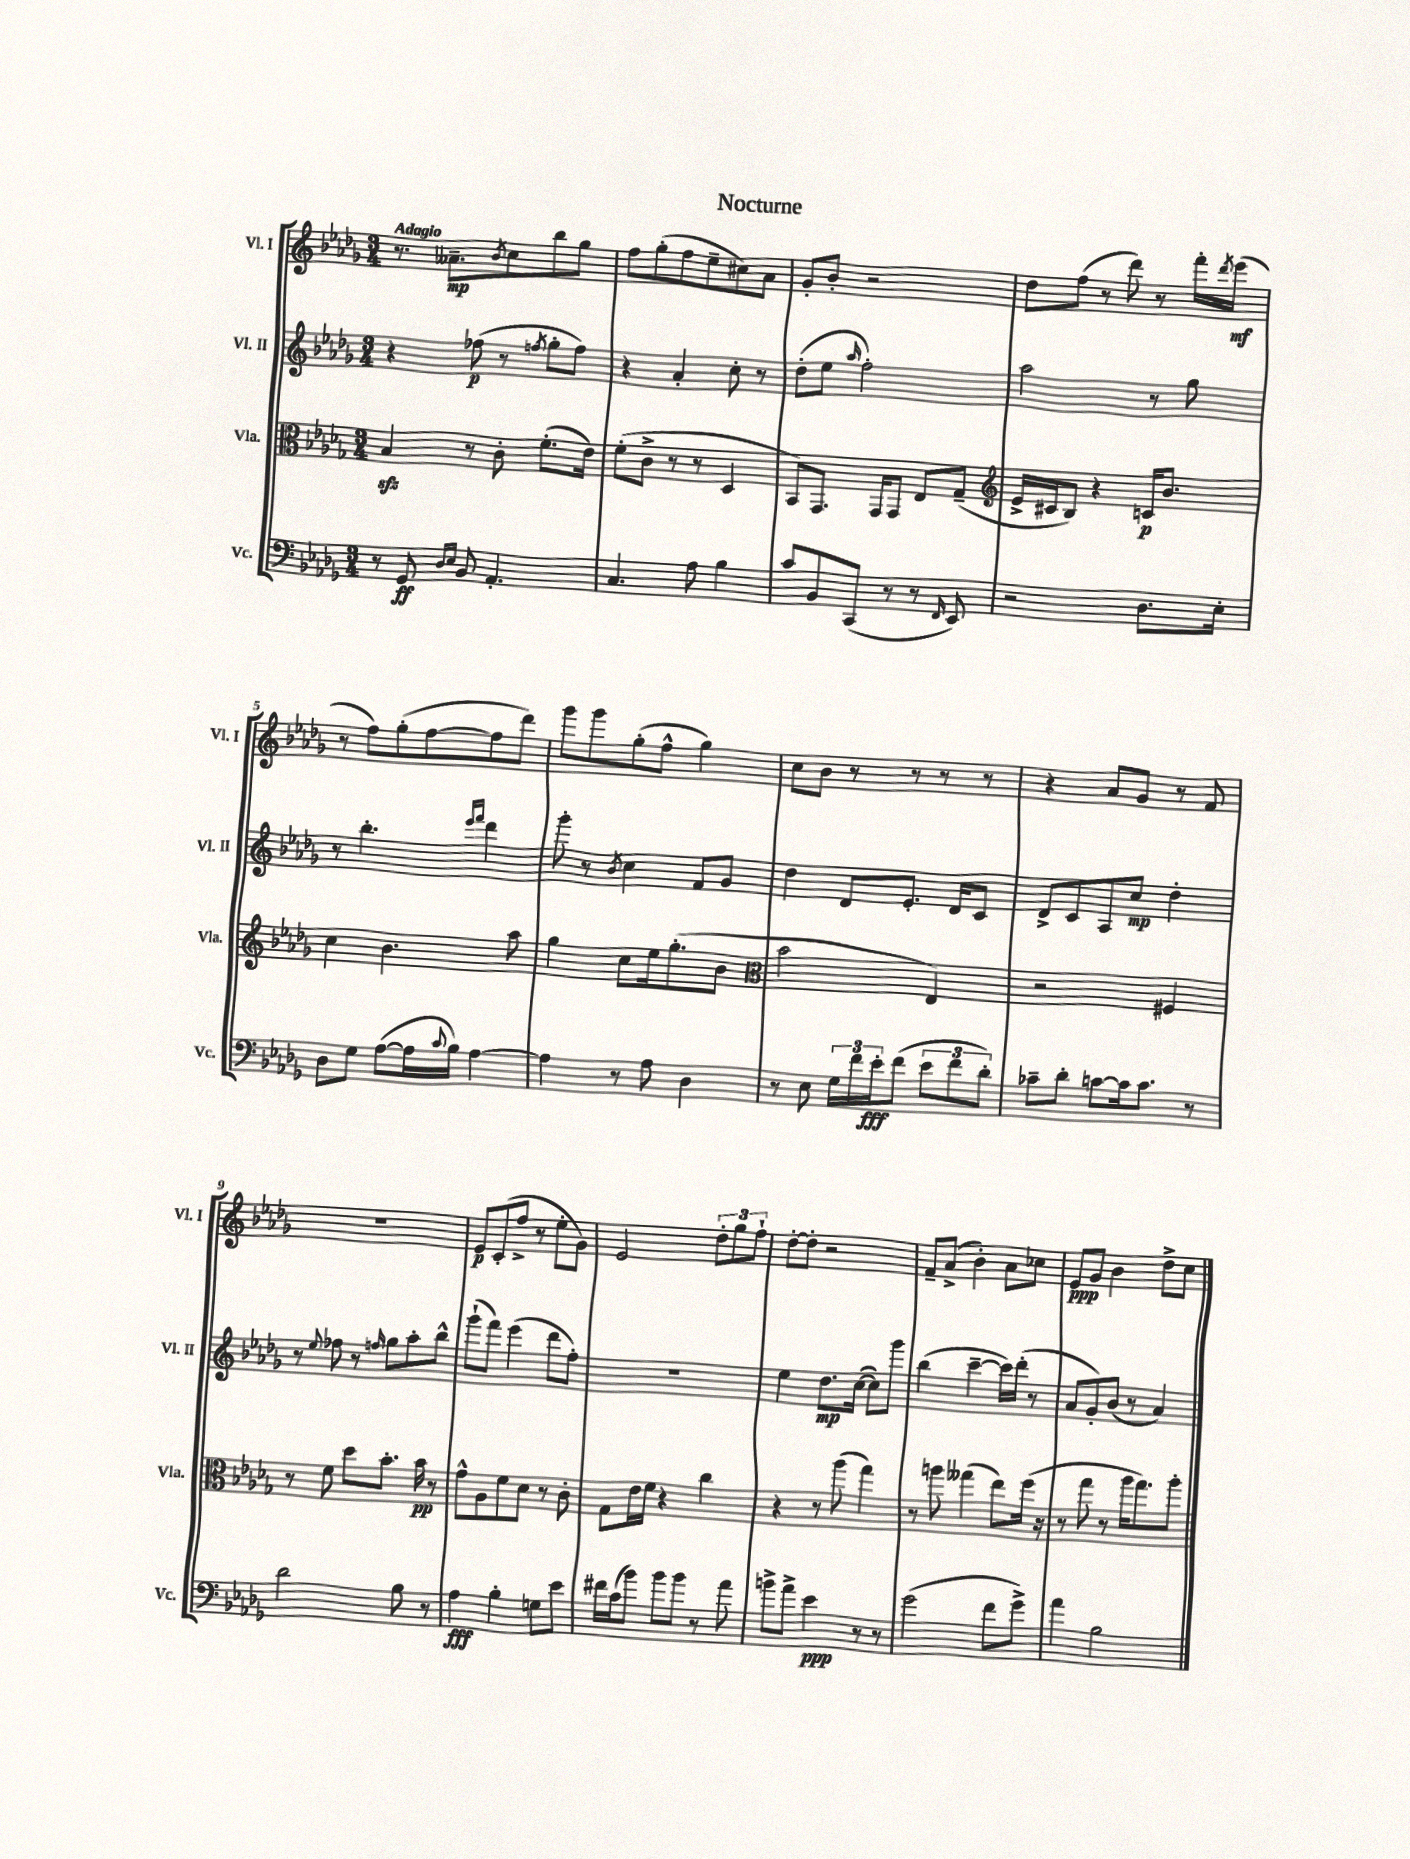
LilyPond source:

\header { title = "Nocturne" }
<<
\new StaffGroup <<
\new Staff = "s0" \with { instrumentName = "Vl. I" shortInstrumentName = "Vl. I" } {
    \clef treble \key des \major \numericTimeSignature \time 3/4 \tempo "Adagio"
    r8. aeses'8.--\mp \acciaccatura { bes'8 } c''8 bes''8 ges''8 |
    f''8 ges''8-.( f''8 ees''8-- cis''8) aes'8 |
    ges'8-. bes'8-. r2 |
    des''8 f''8( r8 des'''8) r8 f'''16-. \acciaccatura { des'''8 } ees'''16\mf( |
    r8 f''8) ges''8-.( f''8~ f''8 des'''8) |
    ges'''8 ges'''8 ges''8-.( f''8-^ ges''4) |
    c''8 bes'8 r8 r8 r8 r8 |
    r4 aes'8 ges'8 r8 f'8 |
    R2. |
    ees'8\p c'8-.( f''8-> r8 ees''8-. ges'8) |
    ees'2 \tuplet 3/2 { des''8-. ges''8 f''8-! } |
    des''8~-. des''8-. r2 |
    f'8-- aes'8->( bes'4-.) aes'8 ces''8 |
    ees'8\ppp ges'8 bes'4 des''8-> c''8 \bar "|." |
}
\new Staff = "s1" \with { instrumentName = "Vl. II" shortInstrumentName = "Vl. II" } {
    \clef treble \key des \major \numericTimeSignature \time 3/4
    r4 fes''8\p( r8 \acciaccatura { f''8 } ges''8-. f''8) |
    r4 aes'4-. c''8-. r8 |
    des''8-.( ees''8 \grace { aes''16 } f''2-.) |
    aes''2 r8 ges''8 |
    r8 bes''4.-. \grace { ees'''16 f'''16 } des'''4 |
    ges'''8-. r8 \acciaccatura { bes'8 } c''4 f'8 ges'8 |
    des''4 des'8 ees'8.-. des'16 c'8 |
    des'8-> c'8 aes8 c''8\mp des''4-. |
    r8 \appoggiatura { ees''8 } fes''8 r8 \grace { f''16 } ges''8 aes''8-. bes''8-^ |
    ges'''8-!( f'''8) ees'''4( des'''8 f''8-.) |
    R2. |
    ees''4 des''8.\mp c''16~( c''8) ges'''8 |
    bes''4( c'''4~-- c'''16) des'''16-.( r8 |
    aes'8 ges'8-.) bes'8( r8 aes'4) \bar "|." |
}
\new Staff = "s2" \with { instrumentName = "Vla." shortInstrumentName = "Vla." } {
    \clef alto \key des \major \numericTimeSignature \time 3/4
    bes4\sfz r8 c'8-. f'8.-.( ees'16) |
    f'8-.( c'8-> r8 r8 des4 |
    bes,8) ges,8. ges,16 ges,8 ees8 ges8--( |
    \clef treble ees'16-> cis'16 bes8) r4 c'16\p bes'8. |
    c''4 bes'4. aes''8 |
    ges''4 c''8 ees''16 ges''8.-.( bes'8 |
    \clef alto bes'2 ees4) |
    r2 fis4 |
    r8 f'8 des''8 bes'8.-. bes'16\pp r8 |
    ges'8-^ aes8 f'8 des'8 r8 c'8-. |
    ges8 ees'16 f'16 r4 c''4 |
    r4 r8 aes''8( ges''4) |
    r8 a''8 geses''4( ees''8) f''16( r16 |
    r8 ges''8 r8 aes''16 ges''8.) aes''8-. \bar "|." |
}
\new Staff = "s3" \with { instrumentName = "Vc." shortInstrumentName = "Vc." } {
    \clef bass \key des \major \numericTimeSignature \time 3/4
    r8 ges,8\ff \grace { des16 ees16 } bes,8 aes,4.-. |
    c4. aes8 bes4 |
    c'8 bes,8 c,8( r8 r8 \grace { f,16 } ees,8) |
    r2 des8. ees16-. |
    des8 ges8 aes8~( aes16 \appoggiatura { c'8 } bes16) aes4~ |
    aes4 r8 aes8 des4 |
    r8 ees8 \tuplet 3/2 { ges16 f'16 ees'16-.\fff } f'8( \tuplet 3/2 { ees'8 f'8 des'8-.) } |
    ces'8-- des'8-. c'8~ c'16 c'8. r8 |
    des'2 bes8 r8 |
    aes4\fff bes4-. g8 ees'8 |
    fis'16 c'16( bes'8) bes'8 bes'8 r8 aes'8 |
    b'8-> aes'8-> ees'4\ppp r8 r8 |
    ges'2( f'8 ges'8->) |
    aes'4 bes2 \bar "|." |
}
>>
>>
